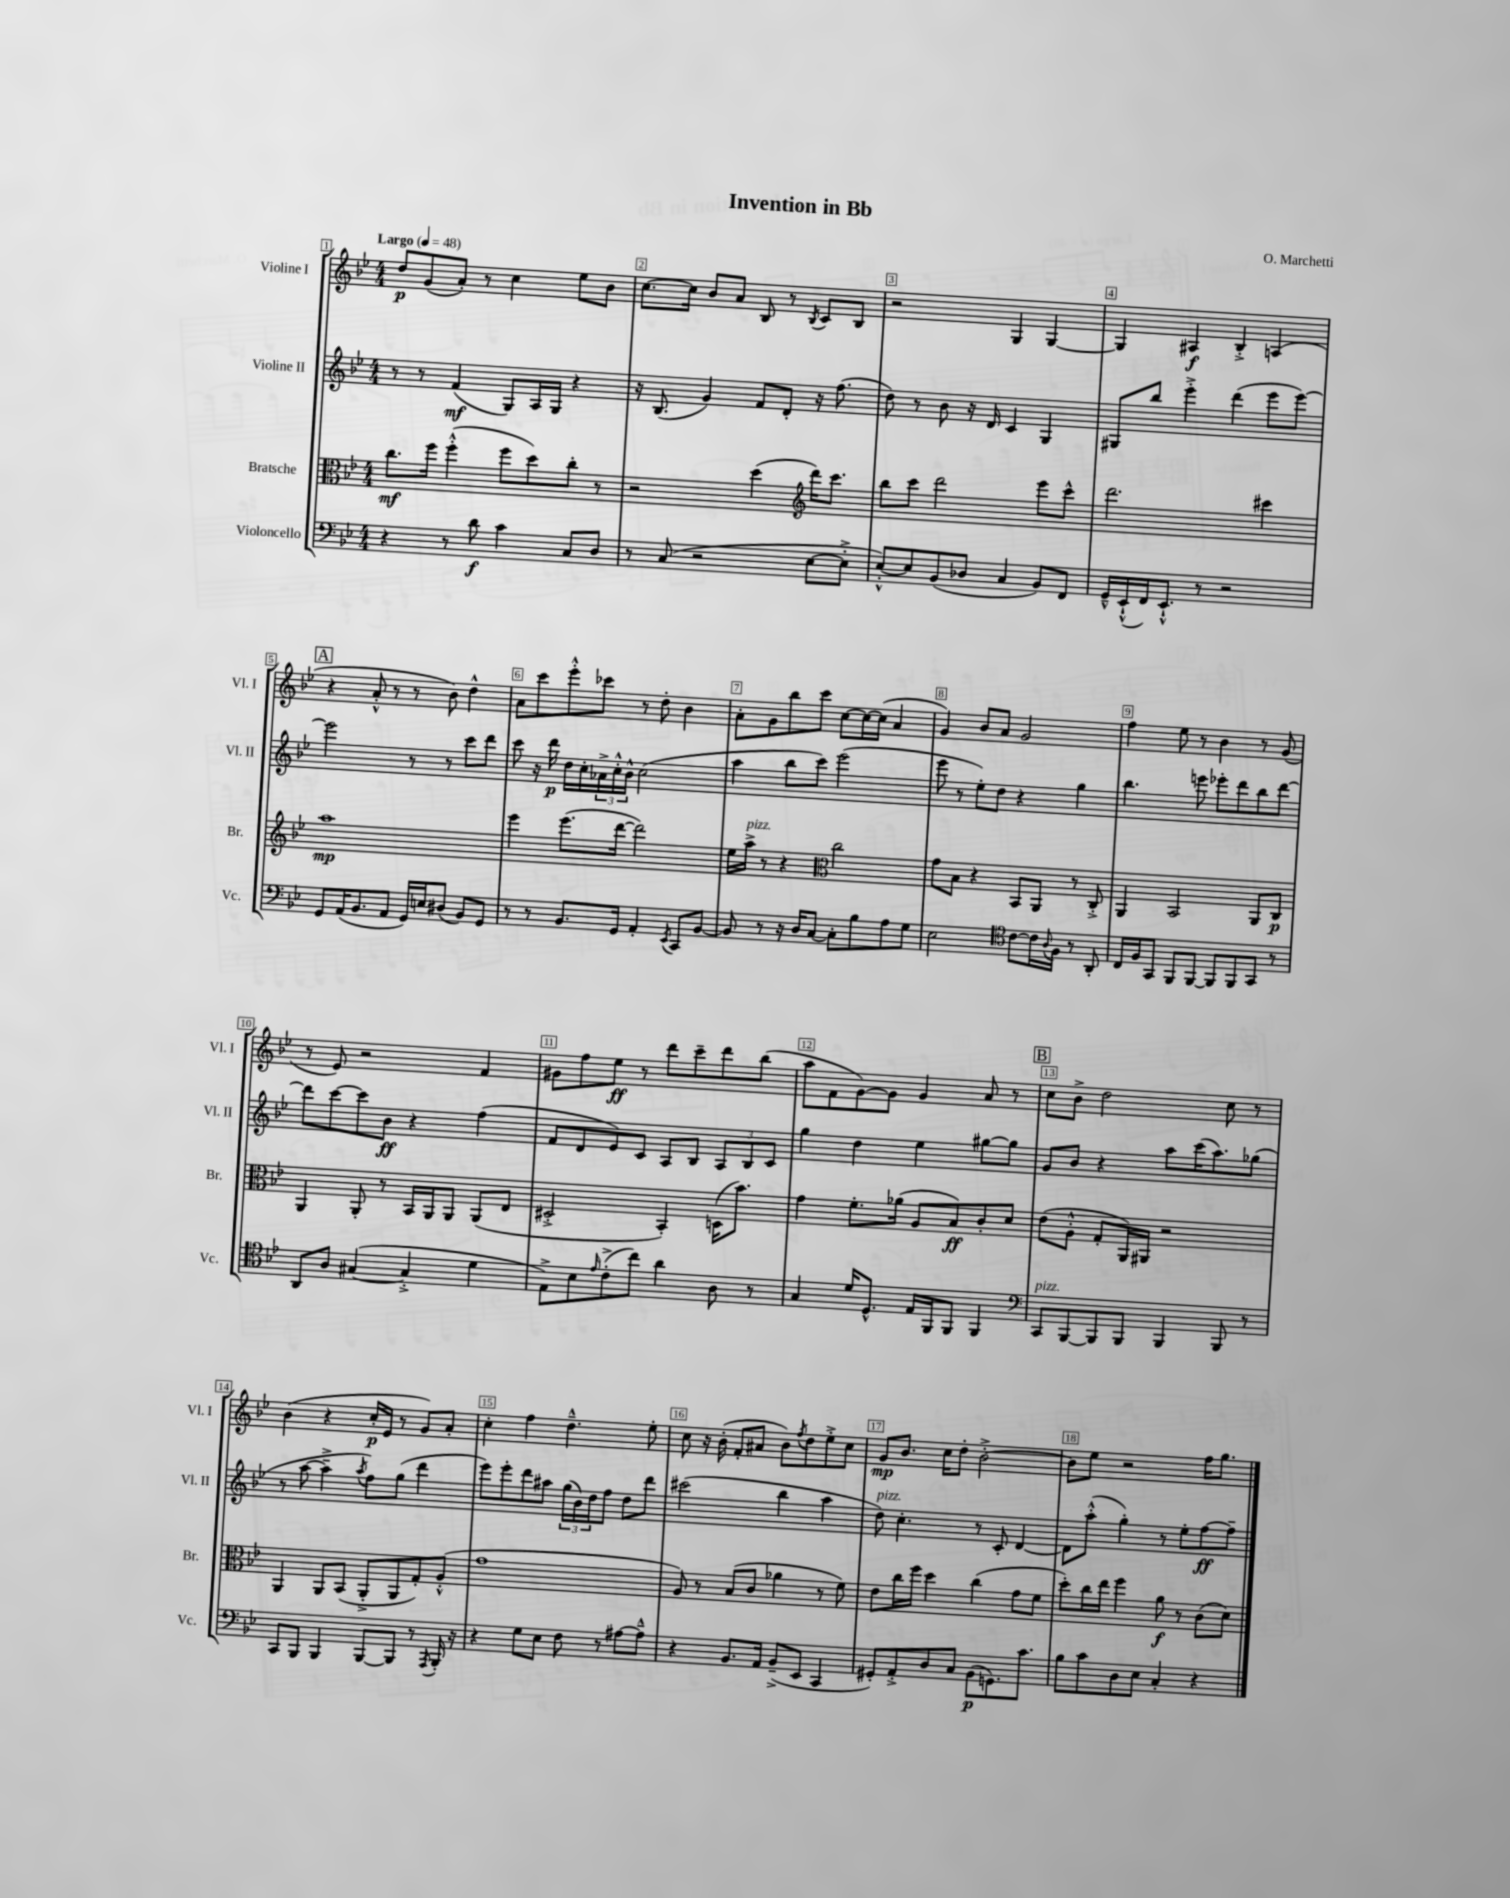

**kern	**kern	**kern	**kern
*staff4	*staff3	*staff2	*staff1
*clefF4	*clefC3	*clefG2	*clefG2
*k[b-e-]	*k[b-e-]	*k[b-e-]	*k[b-e-]
*M4/4	*M4/4	*M4/4	*M4/4
*MM48	*MM48	*MM48	*MM48
4r	8.cc\L	8r	8dd/L
.	.	8r	(8g/
.	16ff\Jk	.	.
8r	(4ff'^^\	(4f/	8a'/J)
8d\	.	.	8r
4c\	8ff\L	8G/L)	4cc\
.	8dd\)	16A/L	.
.	.	16G/JJ	.
8C/L	8cc'\J	4r	8ee-\L
8D/J	8r	.	8b-\J
=	=	=	=
8r	2r	16r	[8.cc\L
.	.	(8.B-/	.
(8C/	.	.	.
.	.	.	16cc\]Jk
2r	.	4g/)	8b-/L
.	.	.	8a/J
.	(4dd\	8f/L	8B-/
.	.	8d'/J	8r
*	*clefG2	*	*
.	.	.	8qB-/
[8E-\L	16ddd\LK)	16r	8c/L
.	8.ccc\J	(8.ff\	.
8E-'^\]J	.	.	8B-/J
=	=	=	=
[8E-'^^/L)	8bb-\L	8dd\)	2r
8E-/]	8ccc\J	8r	.
(8BB-/	2ddd\	8b-\	.
8D-/J	.	16r	.
.	.	16d/	.
4C/	.	4c/	4G/
8BB-/L)	8eee-\L	4G/	[4G/
8FF/J	8ccc^^\J	.	.
=	=	=	=
16GG~^^/LL	2.ddd\	8G#/L	4G/]
(16EE-`^^/	.	.	.
16FF/J)	.	8bb-/J	.
8.EE-`^^/J	.	.	.
.	.	4eee-'^\	4A#/
8r	.	.	.
2r	.	(4ddd\	4B-'^/
.	4ccc#\	8eee-\L	(4A/
.	.	[8eee-\J)	.
=	=	=	=
8GG/L	1aa	2eee-\]	4r
(16AA/K	.	.	.
8.BB-/	.	.	.
.	.	.	8a'^^/
8AA/J	.	.	8r
16GG/LL)	.	8r	8r
16E/J	.	.	.
(8D#/J	.	8r	8b-\)
8BB-/L)	.	8ccc\L	4dd^^\
8GG/J	.	8ddd\J	.
=	=	=	=
8r	4eee-\	8ccc\	8a\L
8r	.	16r	8ccc\
.	.	16ddd\	.
8.BB-/L	(8.eee-\L	16dd\LL	8eee-'^^\
.	.	16cc'\	.
.	.	24a-^\	8ccc-\J
.	.	24cc'^^\	.
16GG/Jk	[16ddd\Jk	.	.
.	.	24b-^^\JJ	.
4AA'/	2ddd\])	(2cc\	8r
.	.	.	8dd'\
8qEE-/	.	.	.
8CC/L	.	.	4b-\
[8BB-/J	.	.	.
=	=	=	=
8BB-/]	16ee-\LL	4aa\	8a'\L
.	16aa^\JJ	.	.
8r	8r	.	8g\
16r	4r	8bb-\L	8bb-\
16D/LK	.	.	.
[8C/J	.	8ccc\J)	8ccc\J
*	*clefC3	*	*
8C'\]L	2cc\	(2eee-\	[8cc\L
8B-\	.	.	16cc\_L
.	.	.	(16cc\]JJ
8A\	.	.	4a/
8G\J	.	.	.
=	=	=	=
2E-\	8g\L	8eee-\	4g/)
.	8B-\J	8r	.
.	4r	8ee-'\L)	8b-/L
.	.	8dd\J	8a/J
*clefC4	*	*	*
[8c\L	8BB-/L	4r	2g/
16c\]L	8AA/J	.	.
8qqA/	.	.	.
16F\JJ	.	.	.
8r	8r	4gg\	.
8AA'/	8C'^/	.	.
=	=	=	=
16C/LL	4AA/	4.bb-\	4ff\
16F/J	.	.	.
8GG/J	.	.	.
8FF/L	2BB-/	.	8ee-\
[8FF/J	.	8eee\	8r
8FF/]L	.	8eee-'\L	4b-\
8FF/	.	8ddd\	.
8GG/J	8AA/L	8bb-\	8r
8r	8C/J	[8ddd\J	(8g/
=	=	=	=
8AA/L	4AA/	8ddd\]L	8r
8A/J	.	[8ccc\	8e-/)
([4G#/	8AA'/	8ccc\]	2r
.	8r	8b-\J	.
4G#'^/]	16BB-/LL	4r	.
.	16AA/J	.	.
.	8AA/J	.	.
4d\	(8AA/L	(4ff\	4f/
.	8E-/J	.	.
=	=	=	=
8E-^\L)	2D#'^/	8f/L	8g#\L
8B-\	.	8d/	8ff\
16qqe-/	.	.	.
(8c'^\	.	8e-/)	8ee-\J
8cc\J)	.	8c/J	8r
4a\	4BB-'/)	8A/L	8ddd\L
.	.	8B-/J	8ccc~\
8A\	(16D\LK	12A/L	8ddd\
.	8.b-\J)	.	.
.	.	12B-/	.
8r	.	.	(8bb-\J
.	.	12c/J	.
=	=	=	=
4G/	4g\	4gg\	8aa\L
.	.	.	8f\
16d/LK	8.f'\L	4dd\	[8g\)
8.D^^/J	.	.	.
.	.	.	8g\]J
.	(16a-\Jk	.	.
16E-/LL	8A/L	4ee-\	4g/
16FF/J	.	.	.
8FF/J	8B-/)	.	.
4FF/	8c'/	[8gg#\L	8a/
.	8d/J	8gg#\]J	8r
=	=	=	=
*clefF4	*	*	*
8CC/L	(8e-\L	8g/L	8cc\L
[8BBB-/	8A'^^\J	8b-/J	8b-^\J
8BBB-/]	8G'/L	4r	2dd\
8BBB-/J	16AA/L)	.	.
.	16AA#/JJ	.	.
4BBB-/	2r	8aa\L	.
.	.	(16ccc\K	.
.	.	8.aa\)	.
8BBB-/	.	.	8cc\
8r	.	(8gg-\J	8r
=	=	=	=
8CC/L	4AA/	8r	(4b-\
8BBB-/J	.	[8aa\	.
4BBB-/	8AA/L	4aa~^\]	4r
.	(8BB-/J	.	.
.	.	8qaa/	.
[8BBB-/L	8AA'^/L	8ff\L)	16cc'/LL
.	.	.	16e-/JJ
8BBB-/]J	8AA/	(8gg\J	8r
8r	8G'/)	4ddd\	8g/L)
8qAAA/	.	.	.
16BBB-'/	(8A'^^/J	.	8a'/J
16r	.	.	.
=	=	=	=
4r	1g	8eee-\L)	4cc'\
.	.	8eee-'\	.
8G\L	.	8ddd\	4ff\
8E-\J	.	8aa#\J	.
8F\	.	(24gg\LL	4.dd~^^\
.	.	24b-\)	.
.	.	24dd\J	.
8r	.	8ff\J	.
[8A#\L	.	8dd\L	.
8A#~^^\]J	.	8ddd\J	8ee-'\
=	=	=	=
4r	8A/)	(2ccc#\	8cc\
.	8r	.	16r
.	.	.	(16b-'\
8.BB-/L	(8B-/L	.	8f'/L
.	8c/J	.	8a#/J
16AA/Jk	.	.	.
(8BB-~^/L	4a-\	4bb-\	8b-\L)
.	.	.	8qff/
8EE-/J	.	.	8dd\
4CC/	8r	4aa\	8ee-'^\
.	8f\)	.	8cc\J
=	=	=	=
8GG#'/L)	8e-\L	8dd\)	8g/L
8AA'^/	16cc\L	4.cc'\	8.b-/J
.	16ff\JJ	.	.
8D/	4dd\	.	.
.	.	.	16cc\LK
8C/J	.	.	8dd'\J
(8BB-\L	(4cc\	8r	[2b-'^\
8.GG\)	.	8c'/	.
.	8g\L	[4d/	.
8.c\J	.	.	.
.	8f\J	.	.
=	=	=	=
8B-\L	8dd'\L)	8d\]L	8b-\]L
8c\	16cc\L	(8aa'^^\J	8ee-\J
.	16ee-\JJ	.	.
8D\	4ff\	4gg'\)	2r
8E-\J	.	.	.
4C'/	8a\	8r	.
.	8r	8ee-'\L	.
4r	(8c\L	[8ff\	16ff\LK
.	.	.	8.gg\J
.	8d\J)	8ff~\]J	.
==	==	==	==
*-	*-	*-	*-
